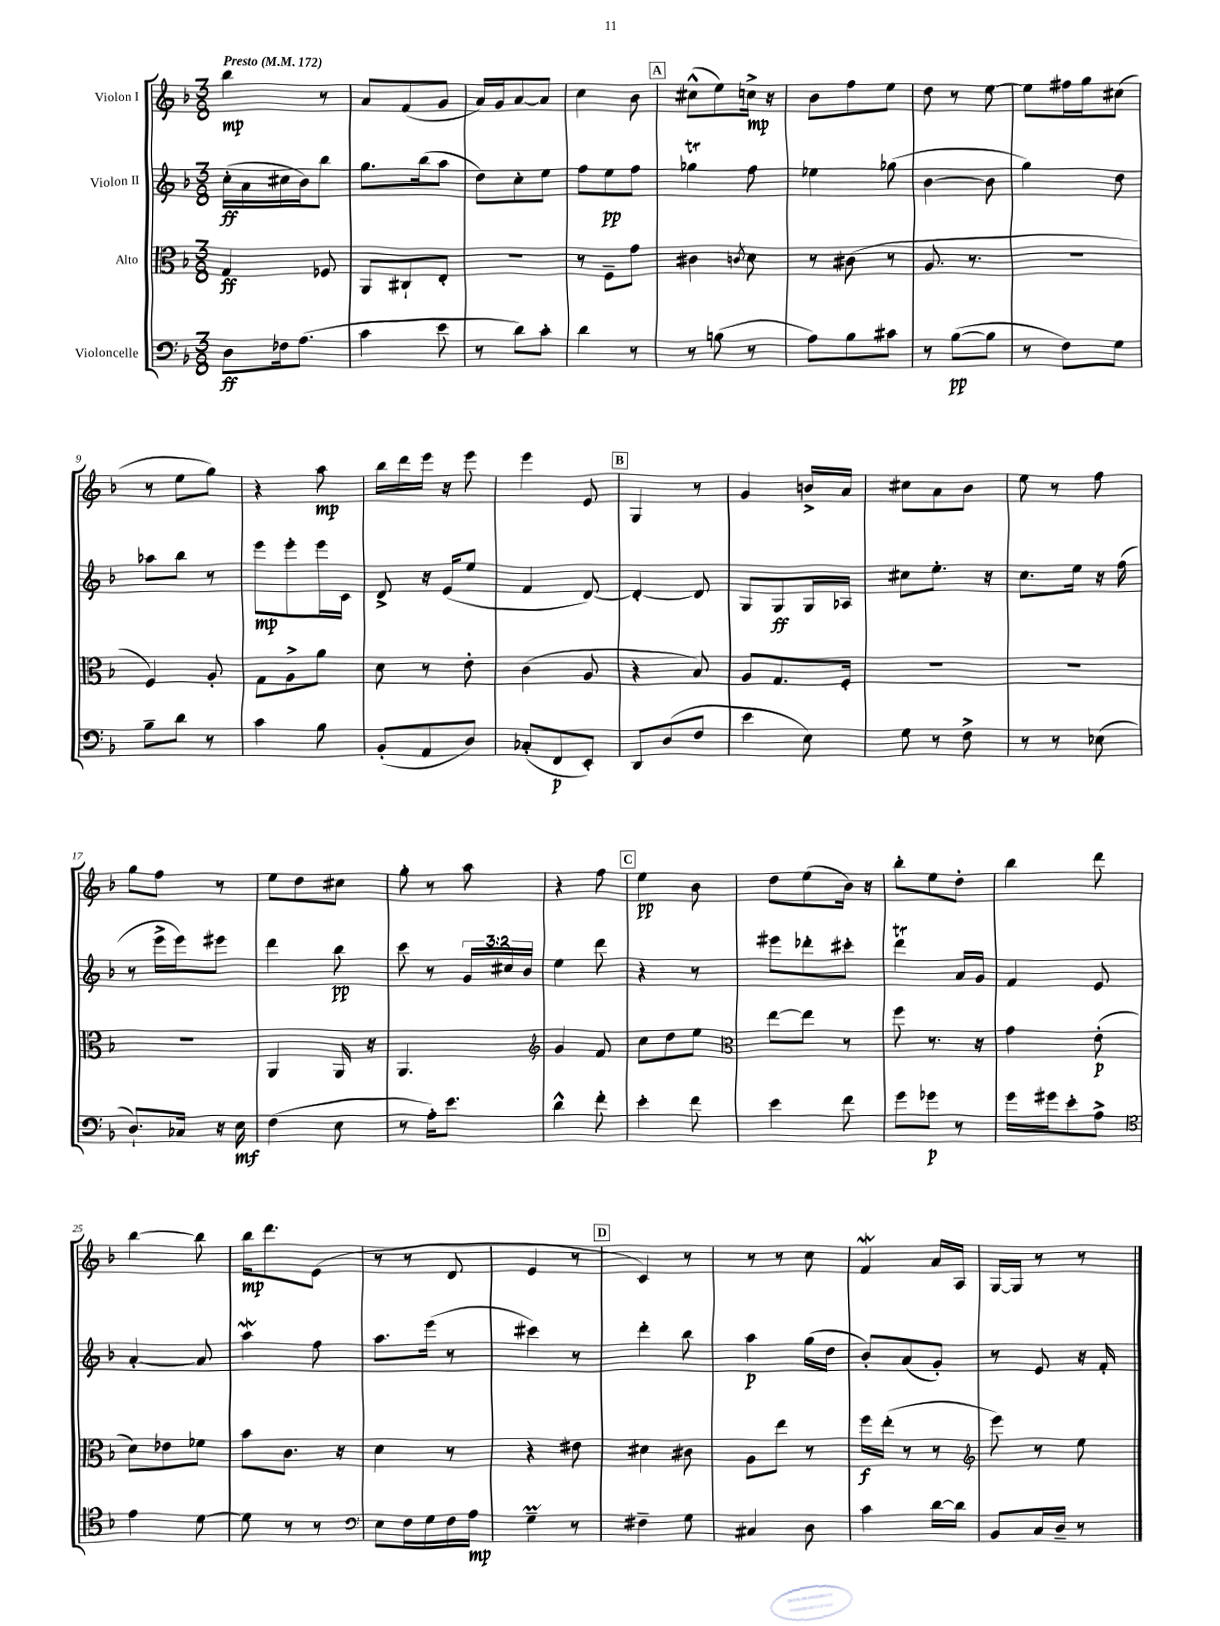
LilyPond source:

<<
\new StaffGroup <<
\new Staff = "s0" \with { instrumentName = "Violon I" } {
    \clef treble \key f \major \numericTimeSignature \time 3/8 \tempo "Presto" 4 = 172
    bes''4\mp r8 |
    a'8 f'8( g'8 |
    a'16) g'16 a'8~ a'8 |
    c''4 bes'8 |
    \mark \markup { \box "A" } cis''8-^( e''8) c''16->\mp r16 |
    bes'8 f''8 e''8 |
    d''8 r8 e''8~ |
    e''8 fis''16 g''16 cis''8( |
    r8 e''8 g''8) |
    r4 a''8\mp |
    bes''16 d'''16 e'''16 r16 e'''8 |
    e'''4 e'8 |
    \mark \markup { \box "B" } g4 r8 |
    g'4 b'16-> a'16 |
    cis''8 a'8 bes'8 |
    e''8 r8 f''8 |
    g''8 f''8 r8 |
    e''8 d''8 cis''8 |
    g''8-. r8 a''8 |
    r4 f''8 |
    \mark \markup { \box "C" } e''4\pp bes'8 |
    d''8 e''8( bes'16) r16 |
    bes''8-. e''8 d''8-. |
    bes''4 d'''8 |
    bes''4~ bes''8 |
    bes''16\mp d'''8. e'8( |
    r8 r8 d'8 |
    e'4 r8 |
    \mark \markup { \box "D" } c'4) r8 |
    r8 r8 c''8 |
    f'4\mordent a'16 a16 |
    g16~ g16 r8 r8 \bar "|." |
}
\new Staff = "s1" \with { instrumentName = "Violon II" } {
    \clef treble \key f \major \numericTimeSignature \time 3/8 \override Staff.TupletNumber.text = #tuplet-number::calc-fraction-text
    c''16-.\ff( a'16 cis''16 bes'16) bes''8 |
    g''8. bes''16( a''8 |
    d''8) c''8-. e''8 |
    f''8 e''8\pp f''8 |
    \mark \markup { \box "A" } ges''4\trill f''8 |
    ees''4 ges''8( |
    bes'4~ bes'8 |
    g''4) d''8 |
    aes''8 bes''8 r8 |
    e'''8\mp e'''8-. e'''16 c'16 |
    d'8-> r16 e'16( e''8 |
    f'4 d'8~) |
    \mark \markup { \box "B" } d'4~-. d'8 |
    g8 g8\ff g16 aes16 |
    cis''8 e''8.-. r16 |
    c''8. e''16 r16 f''16( |
    r8 e'''16-> e'''16) eis'''8 |
    d'''4 bes''8\pp |
    c'''8 r8 \tuplet 3/2 { g'16 cis''16 bes'16 } |
    e''4 d'''8 |
    \mark \markup { \box "C" } r4 r8 |
    eis'''8 des'''8-. cis'''8-. |
    d'''4\trill a'16 g'16 |
    f'4 e'8 |
    a'4~-. a'8 |
    a''4\mordent f''8 |
    a''8. e'''16( r8 |
    cis'''4) r8 |
    \mark \markup { \box "D" } d'''4-. bes''8 |
    a''4\p g''16( d''16 |
    bes'8-.) a'8( g'8-.) |
    r8 e'8 r16 f'16-. \bar "|." |
}
\new Staff = "s2" \with { instrumentName = "Alto" } {
    \clef alto \key f \major \numericTimeSignature \time 3/8
    g4\ff fes8 |
    a,8 cis8-! e8-. |
    R4. |
    r8 f8-- g'8 |
    \mark \markup { \box "A" } cis'4 \acciaccatura { c'8 } d'8 |
    r8 cis'8( r8 |
    a8. r8. |
    R4. |
    f4) a8-. |
    g8 a8-> a'8 |
    d'8 r8 e'8-. |
    c'4( a8 |
    \mark \markup { \box "B" } r4 bes8) |
    a8 g8. f16-. |
    R4. |
    R4. |
    R4. |
    a,4 a,16 r16 |
    a,4. |
    \clef treble g'4 f'8 |
    \mark \markup { \box "C" } c''8 d''8 e''8 |
    \clef alto e''8~ e''8 r8 |
    f''8 r8. r16 |
    g'4 e'8-.\p( |
    d'8) ees'8 fes'8 |
    bes'8 c'8. r16 |
    d'4 r8 |
    r4 eis'8 |
    \mark \markup { \box "D" } dis'4 cis'8 |
    a8 e''8 r8 |
    f''16\f e''16-.( r8 r8 |
    \clef treble e'''8) r8 e''8 \bar "|." |
}
\new Staff = "s3" \with { instrumentName = "Violoncelle" } {
    \clef bass \key f \major \numericTimeSignature \time 3/8
    d8\ff fes16 a8.( |
    c'4 e'8 |
    r8 d'8) c'8-. |
    d'4 r8 |
    \mark \markup { \box "A" } r8 b8( r8 |
    a8) bes8 cis'8 |
    r8 bes8~\pp( bes8 |
    r8 f8) g8 |
    bes8-- d'8 r8 |
    c'4 bes8 |
    bes,8-.( a,8 d8) |
    ces8-.( f,8\p e,8-.) |
    \mark \markup { \box "B" } d,8 d8( f8 |
    e'4 e8) |
    g8 r8 f8-> |
    r8 r8 ees8( |
    d8.-!) ces16 r16 e16\mf |
    f4( e8 |
    r8 a16-.) e'8. |
    d'4-^ f'8-. |
    \mark \markup { \box "C" } e'4-. f'8 |
    e'4 f'8 |
    g'8 ges'8\p r8 |
    g'16 gis'16 e'8-. a8-> |
    \clef tenor e'4 d'8~ |
    d'8 r8 r8 |
    \clef bass e8 f16 g16 f16 a16\mp |
    g4--\prall r8 |
    \mark \markup { \box "D" } fis4-- g8 |
    cis4 d8 |
    c'4 d'16~ d'16 |
    bes,8 c16 d16-- r8 \bar "|." |
}
>>
>>
